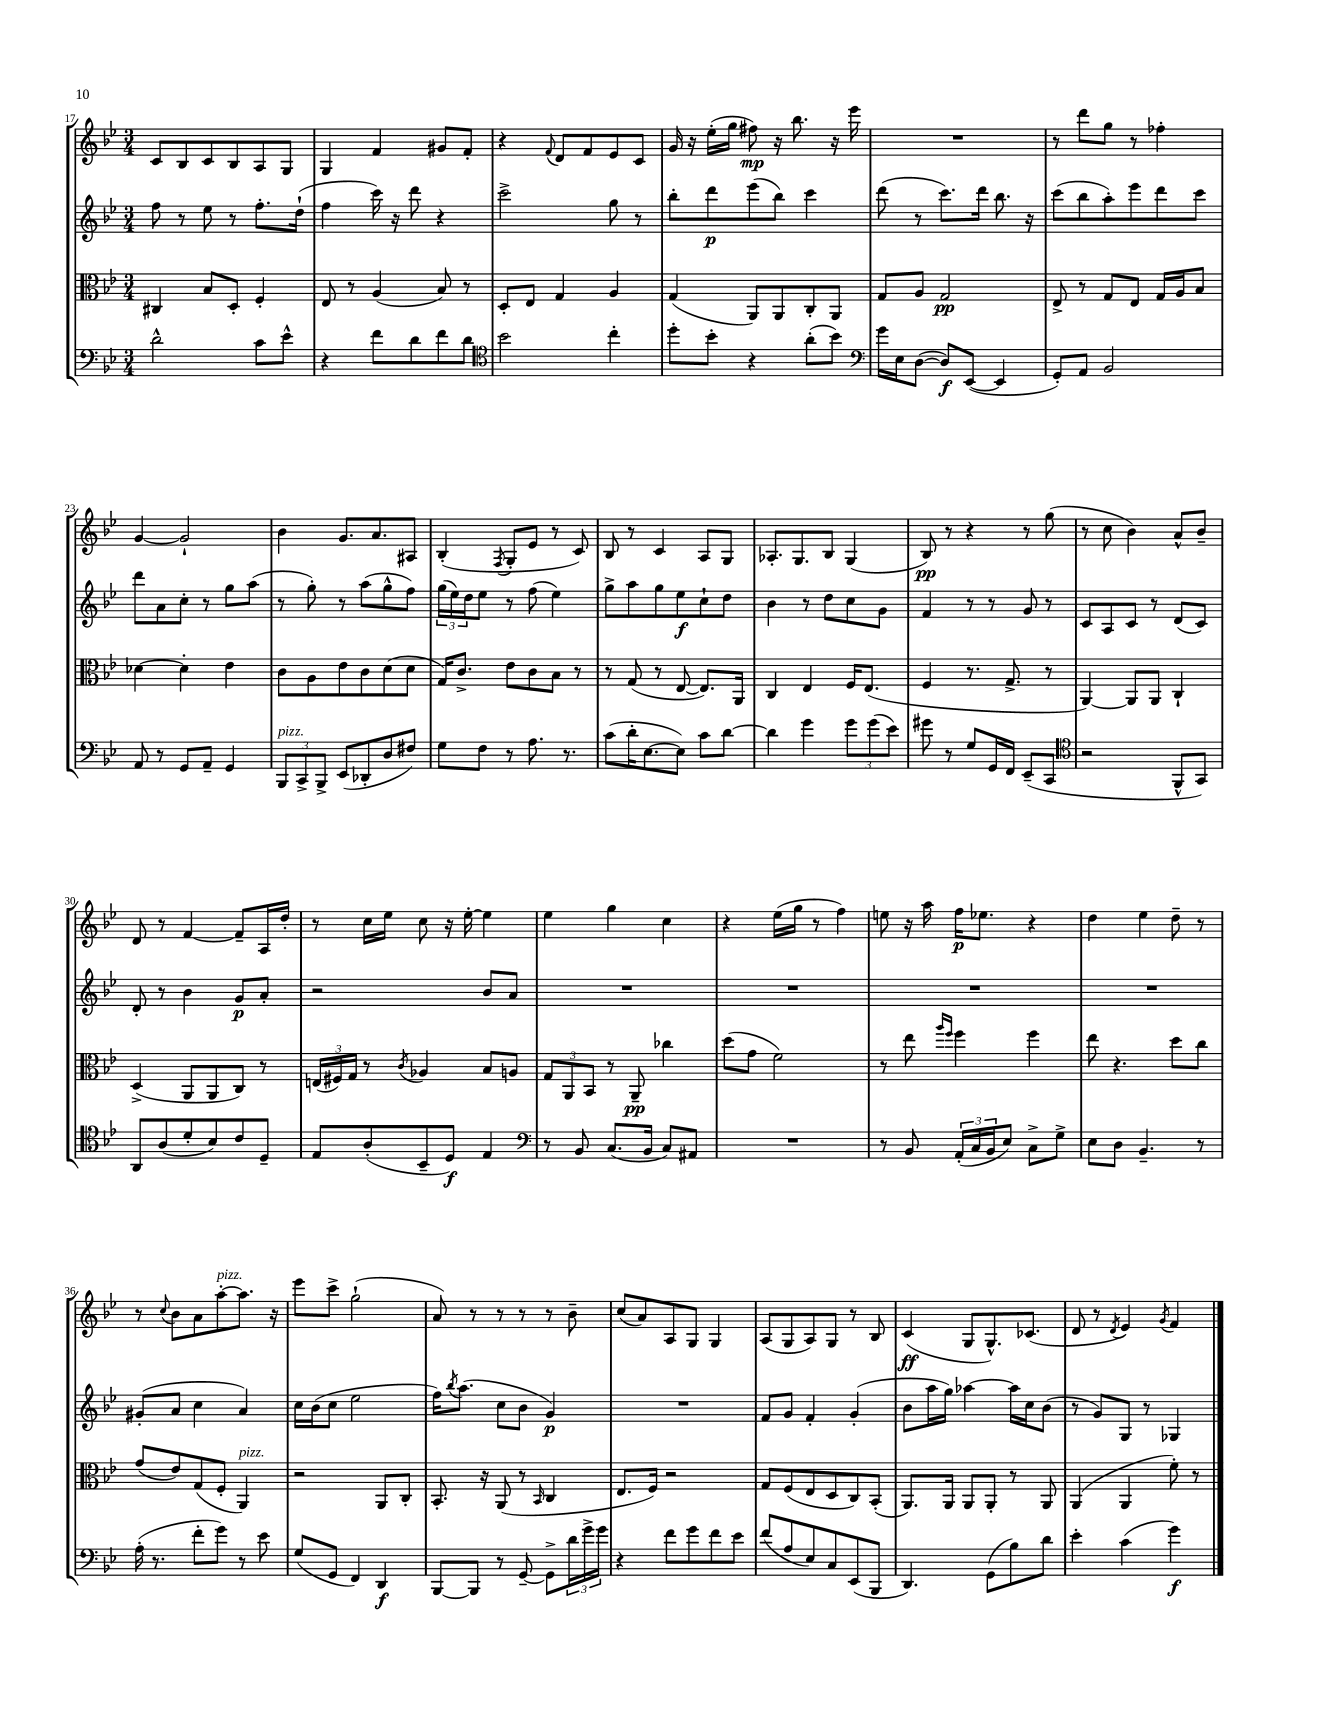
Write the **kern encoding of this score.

**kern	**dynam	**kern	**dynam	**kern	**dynam	**kern	**dynam
*part4	*part4	*part3	*part3	*part2	*part2	*part1	*part1
*staff4	*staff4	*staff3	*staff3	*staff2	*staff2	*staff1	*staff1
*clefF4	*	*clefC3	*	*clefG2	*	*clefG2	*
*k[b-e-]	*	*k[b-e-]	*	*k[b-e-]	*	*k[b-e-]	*
*M3/4	*	*M3/4	*	*M3/4	*	*M3/4	*
=17	=17	=17	=17	=17	=17	=17	=17
2d^^\	.	4C#X/	.	8ff\	.	8c/L	.
.	.	.	.	8r	.	8B-/	.
.	.	8B-/L	.	8ee-\	.	8c/	.
.	.	8D'/J	.	8r	.	8B-/	.
8c\L	.	4F'/	.	8.ff'\L	.	8A/	.
8e-^^\J	.	.	.	.	.	8G/J	.
.	.	.	.	(16dd`\Jk	.	.	.
=18	=18	=18	=18	=18	=18	=18	=18
4r	.	8E-/	.	4ff\	.	4G/	.
.	.	8r	.	.	.	.	.
8f\L	.	(4A/	.	16ccc\)	.	4f/	.
.	.	.	.	16r	.	.	.
8d\	.	.	.	8ddd\	.	.	.
8f\	.	8B-/)	.	4r	.	8g#X/L	.
8d\J	.	8r	.	.	.	8f'/J	.
=19	=19	=19	=19	=19	=19	=19	=19
*clefC4	*	*	*	*	*	*	*
2b-\	.	8D'/L	.	2ccc^\	.	4r	.
.	.	8E-/J	.	.	.	.	.
.	.	.	.	.	.	8qqf/	.
.	.	4G/	.	.	.	8d/L	.
.	.	.	.	.	.	8f/	.
4cc'\	.	4A/	.	8gg\	.	8e-/	.
.	.	.	.	8r	.	8c/J	.
=20	=20	=20	=20	=20	=20	=20	=20
8dd'\L	.	(4G/	.	8bb-'\L	.	16g/	.
.	.	.	.	.	.	16r	.
8b-'\J	.	.	.	8ddd\	p	(16ee-'\LL	.
.	.	.	.	.	.	16gg\JJ	.
4r	.	8AA/L)	.	(8eee-\	.	8ff#X\)	mp
.	.	8AA/	.	8bb-\J)	.	16r	.
.	.	.	.	.	.	8.bb-\	.
(8a'\L	.	8C'/	.	4ccc\	.	.	.
8b-\J)	.	8AA/J	.	.	.	16r	.
.	.	.	.	.	.	16eee-\	.
=21	=21	=21	=21	=21	=21	=21	=21
*clefF4	*	*	*	*	*	*	*
16g\LL	.	8G/L	.	(8ddd\	.	2.r	.
16E-\J	.	.	.	.	.	.	.
([8D\J	.	8A/J	.	8r	.	.	.
8D/L])	f	2G/	pp	8.ccc\L)	.	.	.
([8EE-/J	.	.	.	.	.	.	.
.	.	.	.	16ddd\Jk	.	.	.
4EE-/]	.	.	.	8.bb-\	.	.	.
.	.	.	.	16r	.	.	.
=22	=22	=22	=22	=22	=22	=22	=22
8GG'/L)	.	8E-^/	.	(8ccc\L	.	8r	.
8AA/J	.	8r	.	8bb-\	.	8ddd\L	.
2BB-/	.	8G/L	.	8aa'\)	.	8gg\J	.
.	.	8E-/J	.	8eee-\	.	8r	.
.	.	16G/LL	.	8ddd\	.	4ff-X'\	.
.	.	16A/J	.	.	.	.	.
.	.	8B-/J	.	8ccc\J	.	.	.
!!LO:LB:g=z
=23	=23	=23	=23	=23	=23	=23	=23
8AA/	.	[4d-X\	.	8ddd\L	.	[4g/	.
8r	.	.	.	8a\	.	.	.
8GG/L	.	4d-'\]	.	8cc'\J	.	2g`/]	.
8AA~/J	.	.	.	8r	.	.	.
4GG/	.	4e-\	.	8gg\L	.	.	.
.	.	.	.	(8aa\J	.	.	.
=24	=24	=24	=24	=24	=24	=24	=24
!LO:TX:a:i:t=pizz.	!	!	!	!	!	!	!
12BBB-/L	.	8c\L	.	8r	.	4b-\	.
12CC^/	.	.	.	.	.	.	.
.	.	8A\	.	8gg'\)	.	.	.
12BBB-^/J	.	.	.	.	.	.	.
(8EE-/L	.	8e-\	.	8r	.	8.g/L	.
8DD-X'/	.	8c\	.	(8aa\L	.	.	.
.	.	.	.	.	.	8.a/	.
8D/	.	(8d\	.	8gg^^\	.	.	.
8F#X/J)	.	8d\J	.	8ff\J)	.	8A#X/J	.
=25	=25	=25	=25	=25	=25	=25	=25
8G\L	.	16G/KL)	.	(24gg\LL	.	(4B-'/	.
.	.	.	.	24ee-\)	.	.	.
.	.	8.c^/J	.	.	.	.	.
.	.	.	.	24dd\J	.	.	.
8F\J	.	.	.	8ee-\J	.	.	.
.	.	.	.	.	.	8qF/	.
8r	.	8e-\L	.	8r	.	8G'/L	.
8.A\	.	8c\	.	(8ff\	.	8e-/J	.
.	.	8B-\J	.	4ee-\)	.	8r	.
8.r	.	.	.	.	.	.	.
.	.	8r	.	.	.	8c/)	.
=26	=26	=26	=26	=26	=26	=26	=26
(8c\L	.	8r	.	8gg^\L	.	8B-/	.
16d'\K	.	(8G/	.	8aa\	.	8r	.
[8.E-\	.	.	.	.	.	.	.
.	.	8r	.	8gg\	.	4c/	.
8E-\J])	.	[8E-/	.	8ee-\	f	.	.
8c\L	.	8.E-/L])	.	8cc`\	.	8A/L	.
[8d\J	.	.	.	8dd\J	.	8G/J	.
.	.	16AA/Jk	.	.	.	.	.
=27	=27	=27	=27	=27	=27	=27	=27
4d\]	.	4C/	.	4b-\	.	8.A-X'/L	.
.	.	.	.	.	.	8.G/	.
4g\	.	4E-/	.	8r	.	.	.
.	.	.	.	8dd\L	.	8B-/J	.
12g\L	.	16F/KL	.	8cc\	.	(4G/	.
.	.	(8.E-/J	.	.	.	.	.
(12g\	.	.	.	.	.	.	.
.	.	.	.	8g\J	.	.	.
12e-\J)	.	.	.	.	.	.	.
=28	=28	=28	=28	=28	=28	=28	=28
8g#X\	.	4F/	.	4f/	.	8B-/)	pp
8r	.	.	.	.	.	8r	.
8G/L	.	8.r	.	8r	.	4r	.
16GG/L	.	.	.	8r	.	.	.
16FF/JJ	.	8.G^/	.	.	.	.	.
(8EE-~/L	.	.	.	8g/	.	8r	.
8CC/J	.	8r	.	8r	.	(8gg\	.
=29	=29	=29	=29	=29	=29	=29	=29
*clefC4	*	*	*	*	*	*	*
2r	.	[4AA/)	.	8c/L	.	8r	.
.	.	.	.	8A/	.	8cc\	.
.	.	8AA/L]	.	8c/J	.	4b-\)	.
.	.	8AA/J	.	8r	.	.	.
8FF^^/L	.	4C`/	.	(8d/L	.	8a^^/L	.
8GG/J)	.	.	.	8c/J)	.	8b-~/J	.
!!LO:LB:g=z
=30	=30	=30	=30	=30	=30	=30	=30
8AA/L	.	(4D^/	.	8d'/	.	8d/	.
(8A/	.	.	.	8r	.	8r	.
8d'/	.	8AA/L	.	4b-\	.	[4f/	.
8B-/)	.	8AA/	.	.	.	.	.
8c/	.	8C/J)	.	8g/L	p	8f~/L]	.
8D~/J	.	8r	.	8a'/J	.	16A/L	.
.	.	.	.	.	.	16dd'/JJ	.
=31	=31	=31	=31	=31	=31	=31	=31
8E-/L	.	(24En/LL	.	2r	.	8r	.
.	.	24F#X/)	.	.	.	.	.
.	.	24G/JJ	.	.	.	.	.
(8A'/	.	8r	.	.	.	16cc\LL	.
.	.	.	.	.	.	16ee-\JJ	.
.	.	8qc/	.	.	.	.	.
8BB-~/	.	4A-X/	.	.	.	8cc\	.
8D/J)	f	.	.	.	.	16r	.
.	.	.	.	.	.	[16ee-'\	.
4E-/	.	8B-/L	.	8b-/L	.	4ee-\]	.
.	.	8An/J	.	8a/J	.	.	.
=32	=32	=32	=32	=32	=32	=32	=32
*clefF4	*	*	*	*	*	*	*
8r	.	12G/L	.	2.r	.	4ee-\	.
.	.	12AA/	.	.	.	.	.
8BB-/	.	.	.	.	.	.	.
.	.	12BB-/J	.	.	.	.	.
(8.C/L	.	8r	.	.	.	4gg\	.
.	.	8AA~/	pp	.	.	.	.
16BB-/Jk	.	.	.	.	.	.	.
8C/L)	.	4cc-X\	.	.	.	4cc\	.
8AA#X/J	.	.	.	.	.	.	.
=33	=33	=33	=33	=33	=33	=33	=33
2.r	.	(8dd\L	.	2.r	.	4r	.
.	.	8g\J	.	.	.	.	.
.	.	2f\)	.	.	.	(16ee-\LL	.
.	.	.	.	.	.	16gg\JJ	.
.	.	.	.	.	.	8r	.
.	.	.	.	.	.	4ff\)	.
=34	=34	=34	=34	=34	=34	=34	=34
8r	.	8r	.	2.r	.	8een\	.
8BB-/	.	8ee-\	.	.	.	16r	.
.	.	.	.	.	.	16aa\	.
.	.	16qqaa/LL	.	.	.	.	.
.	.	16qqff/JJ	.	.	.	.	.
(24AA'/LL	.	4ff\	.	.	.	16ff\KL	p
24C/	.	.	.	.	.	.	.
.	.	.	.	.	.	8.ee-X\J	.
24BB-/J	.	.	.	.	.	.	.
8E-/J)	.	.	.	.	.	.	.
8C^\L	.	4ff\	.	.	.	4r	.
8G^\J	.	.	.	.	.	.	.
=35	=35	=35	=35	=35	=35	=35	=35
8E-\L	.	8ee-\	.	2.r	.	4dd\	.
8D\J	.	4.r	.	.	.	.	.
4.BB-~/	.	.	.	.	.	4ee-\	.
.	.	8dd\L	.	.	.	8dd~\	.
8r	.	8cc\J	.	.	.	8r	.
!!LO:LB:g=z
=36	=36	=36	=36	=36	=36	=36	=36
(16A'\	.	(8g/L	.	(8g#X'/L	.	8r	.
8.r	.	.	.	.	.	.	.
.	.	.	.	.	.	8qqcc/	.
.	.	8e-/)	.	8a/J	.	8b-\L	.
8f'\L	.	(8G/	.	4cc\	.	8a\	.
!	!	!	!	!	!	!LO:TX:a:i:t=pizz.	!
8g\J)	.	8F'/J	.	.	.	[8aa'\	.
!	!	!LO:TX:a:i:t=pizz.	!	!	!	!	!
8r	.	4AA/)	.	4a/)	.	8.aa\J]	.
8e-\	.	.	.	.	.	.	.
.	.	.	.	.	.	16r	.
=37	=37	=37	=37	=37	=37	=37	=37
(8G/L	.	2r	.	16cc\LL	.	8eee-\L	.
.	.	.	.	(16b-\J	.	.	.
8GG/J	.	.	.	8cc\J	.	8ccc^\J	.
4FF/)	.	.	.	2ee-\	.	(2gg`\	.
4DD/	f	8AA/L	.	.	.	.	.
.	.	8C'/J	.	.	.	.	.
=38	=38	=38	=38	=38	=38	=38	=38
[8BBB-/L	.	8.BB-'/	.	16ff\KL)	.	8a/)	.
.	.	.	.	8qbb-/	.	.	.
.	.	.	.	(8.aa\J	.	.	.
8BBB-/J]	.	.	.	.	.	8r	.
.	.	16r	.	.	.	.	.
8r	.	(8AA/	.	8cc\L	.	8r	.
[8GG~/	.	8r	.	8b-\J	.	8r	.
.	.	16qqBB-/	.	.	.	.	.
8GG^\L]	.	4C/	.	4g/)	p	8r	.
24d\L	.	.	.	.	.	8b-~\	.
24g^\	.	.	.	.	.	.	.
24g\JJ	.	.	.	.	.	.	.
=39	=39	=39	=39	=39	=39	=39	=39
4r	.	8.E-/L	.	2.r	.	(8cc/L	.
.	.	.	.	.	.	8a/)	.
.	.	16F/Jk)	.	.	.	.	.
8f\L	.	2r	.	.	.	8A/	.
8g\	.	.	.	.	.	8G/J	.
8f\	.	.	.	.	.	4G/	.
8e-\J	.	.	.	.	.	.	.
=40	=40	=40	=40	=40	=40	=40	=40
(8f/L	.	8G/L	.	8f/L	.	(8A/L	.
8A/	.	(8F/	.	8g/J	.	8G/	.
8E-/)	.	8E-/	.	4f'/	.	8A/)	.
8C/	.	8D/	.	.	.	8G/J	.
(8EE-/	.	8C/)	.	(4g'/	.	8r	.
8BBB-/J	.	(8BB-'/J	.	.	.	8B-/	.
=41	=41	=41	=41	=41	=41	=41	=41
4.DD/)	.	8.AA/L)	.	8b-\L	.	(4c/	ff
.	.	.	.	16aa\L	.	.	.
.	.	16AA/Jk	.	16gg\JJ)	.	.	.
.	.	8AA/L	.	[4aa-X\	.	8G/L	.
(8GG\L	.	8AA'/J	.	.	.	8.G^^/)	.
8B-\)	.	8r	.	16aa-\LL]	.	.	.
.	.	.	.	16cc\J	.	(8.c-X/J	.
8d\J	.	8AA/	.	(8b-\J	.	.	.
=42	=42	=42	=42	=42	=42	=42	=42
4e-'\	.	(4AA/	.	8r	.	8d/	.
.	.	.	.	8g/L)	.	8r	.
.	.	.	.	.	.	8qd/	.
(4c\	.	4AA/	.	8G/J	.	4e-/)	.
.	.	.	.	8r	.	.	.
.	.	.	.	.	.	8qg/	.
4g\)	f	8f'\)	.	4G-X/	.	4f/	.
.	.	8r	.	.	.	.	.
==	==	==	==	==	==	==	==
*-	*-	*-	*-	*-	*-	*-	*-
